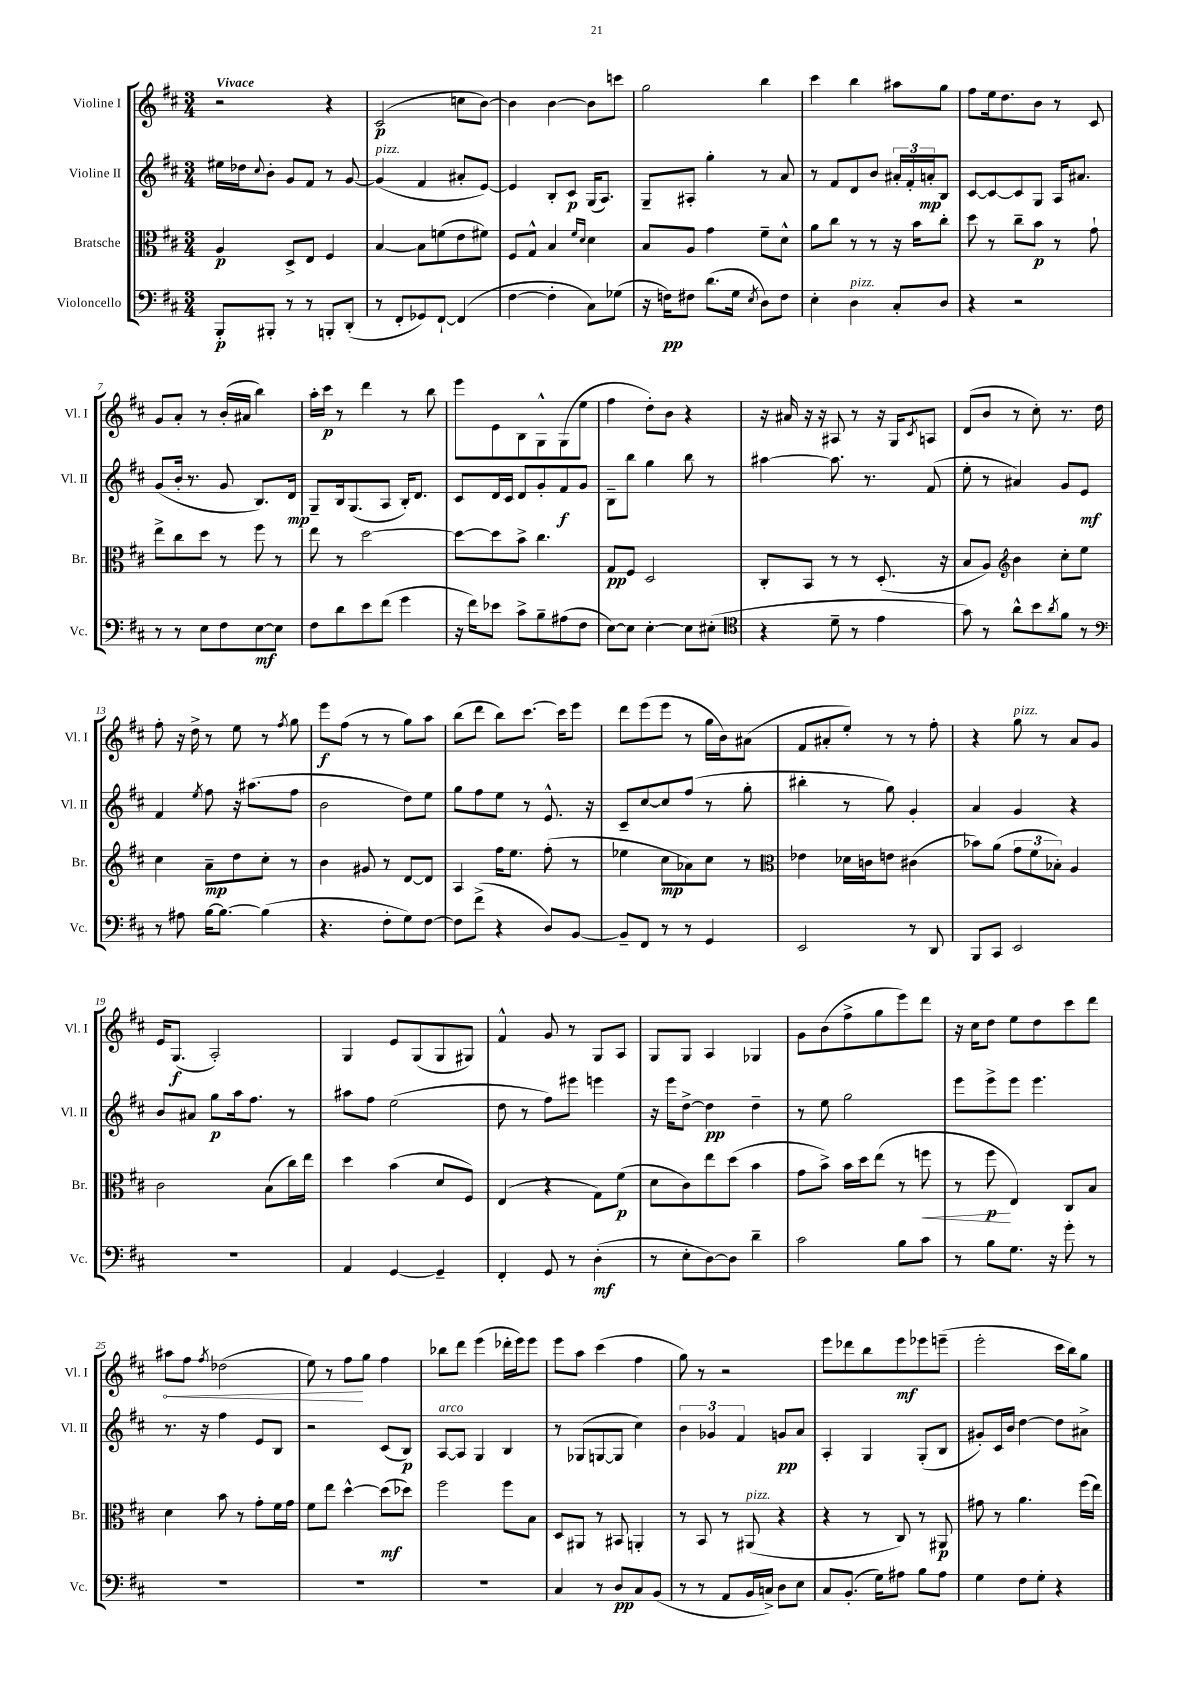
<<
\new StaffGroup <<
\new Staff = "s0" \with { instrumentName = "Violine I" shortInstrumentName = "Vl. I" } {
    \clef treble \key d \major \numericTimeSignature \time 3/4 \tempo "Vivace"
    r2 r4 |
    cis'2\p( c''8 b'8~) |
    b'4 b'4~ b'8 c'''8 |
    g''2 b''4 |
    cis'''4 b''4 ais''8 g''8 |
    fis''8 e''16 d''8. b'8 r8 cis'8 |
    g'8 a'8-. r8 b'16-.( ais'16 b''4) |
    a''16-. cis'''16\p r8 d'''4 r8 b''8 |
    e'''8 e'8 b8 g8-^ g8( e''8 |
    fis''4 d''8-.) b'8 r4 |
    r16 ais'16 r16 r16 ais8 r8 r16 g16 \acciaccatura { cis'8 } a8 |
    d'8( b'8 r8 cis''8-.) r8. d''16 |
    fis''8-. r16 d''16-> r8 e''8 r8 \acciaccatura { fis''8 } g''8 |
    e'''8\f fis''8( r8 r8 g''8) a''8 |
    b''8( d'''8 b''8) cis'''8.~ cis'''16 e'''8 |
    d'''8 e'''8( e'''8 r8 g''16 b'16) ais'8( |
    fis'8 ais'8-. e''8-.) r8 r8 fis''8-. |
    r4 g''8^\markup { \italic "pizz." } r8 a'8 g'8 |
    e'16 g8.\f( a2-.) |
    g4 e'8 g8( g8 gis8) |
    fis'4-^ g'8 r8 g8 a8 |
    g8 g8 a4 ges4 |
    g'8 b'8( fis''8-> g''8 e'''8) d'''8 |
    r16 cis''16 d''8 e''8 d''8 cis'''8 d'''8 |
    \once \override Hairpin.circled-tip = ##t ais''8\< fis''8 \acciaccatura { fis''8 } des''2( |
    e''8) r8 fis''8\! g''8 fis''4 |
    bes''8 d'''8 e'''4( des'''16-. e'''16) e'''8 |
    e'''8 a''8 cis'''4( fis''4 |
    g''8) r8 r2 |
    e'''8 des'''8 b''8 e'''8\mf ees'''8 e'''8--( |
    e'''2-. cis'''16 b''16) g''8 \bar "|." |
}
\new Staff = "s1" \with { instrumentName = "Violine II" shortInstrumentName = "Vl. II" } {
    \clef treble \key d \major \numericTimeSignature \time 3/4
    eis''16 des''16 \appoggiatura { cis''8 } b'8-. g'8 fis'8 r8 g'8~ |
    g'4^\markup { \italic "pizz." }( fis'4 ais'8-. e'8~) |
    e'4 b8-. cis'8\p g16( a8.) |
    g8-- ais8-. g''4-. r8 a'8 |
    r8 fis'8 d'8 b'8 \tuplet 3/2 { ais'16-. fis'16-. a'16-.\mp } b8 |
    cis'8~ cis'8~ cis'8 g8 a16 ais'8. |
    g'8( b'16-. r8. g'8 b8.) d'16\mp |
    g8-- b16 g8.( a8 b16-.) d'8. |
    cis'8 d'16 cis'16 d'8 g'8-. fis'8\f g'8 |
    b8-- b''8 g''4 b''8 r8 |
    ais''4~ ais''8. r8. fis'8( |
    e''8-. r8 ais'4) g'8 e'8\mf |
    fis'4 \acciaccatura { e''8 } fis''8 r16 ais''8.( fis''8 |
    b'2 d''8) e''8 |
    g''8 fis''8 e''8 r8 e'8.-^ r16 |
    cis'8-- cis''8~ cis''8 fis''8( r8 g''8-. |
    bis''4-. r8 g''8) g'4-. |
    a'4 g'4 r4 |
    b'8 ais'8 g''8\p a''16 fis''8. r8 |
    ais''8 fis''8 e''2( |
    d''8 r8 fis''8) eis'''8 e'''4 |
    r16 e'''16 d''8~-> d''4\pp d''4-- |
    r8 e''8 g''2 |
    e'''8 e'''8-> e'''8 e'''4. |
    r8. r16 fis''4 e'8 b8 |
    r2 cis'8( b8\p) |
    a8~^\markup { \italic "arco" } a8 g4 b4 |
    r8 ges8( g8~ g8 cis''4) |
    \tuplet 3/2 { b'4 ges'4 fis'4 } g'8\pp a'8 |
    a4-. g4 g8-.( b8 |
    gis'8-.) cis'16 b'16 d''4~ d''8 ais'8-> \bar "|." |
}
\new Staff = "s2" \with { instrumentName = "Bratsche" shortInstrumentName = "Br." } {
    \clef alto \key d \major \numericTimeSignature \time 3/4
    a4\p d8-> e8 fis4 |
    b4~ b8 f'8( e'8 fis'8) |
    fis8 g8-^ b4 \grace { fis'16 d'16 } d'4 |
    b8 a8 g'4 fis'8-- d'8-^ |
    a'8 cis''8 r8 r8 r16 b'16 cis''8-. |
    d''8 r8 cis''8-- b'8\p r8 g'8-! |
    e''8-> cis''8 d''8 r8 fis''8 r8 |
    e''8 r8 d''2~ |
    d''8~ d''8 b'8-> cis''4. |
    g8\pp fis8 d2 |
    cis8-. b,8 r8 r8 d8.-.( r16 |
    b8 a8) \clef treble b'4 cis''8-. e''8 |
    cis''4 a'8--\mp d''8 cis''8-. r8 |
    b'4 gis'8 r8 d'8~ d'8 |
    a4 fis''16 e''8. fis''8-.( r8 |
    ees''4 cis''8\mp aes'8) cis''8 r8 |
    \clef alto ees'4 des'16 c'16 e'8 cis'4( |
    bes'8) a'8( \tuplet 3/2 { g'8 fis'8 bes8-.) } a4 |
    cis'2 b8( cis''16) e''16 |
    d''4 b'4( d'8 fis8) |
    e4( r4 g8) fis'8\p( |
    d'8 cis'8) e''8 d''8( b'4 |
    g'8 b'8->) b'16 d''16 e''8( r8 f''8\< |
    r8 fis''8\p\! e4) cis8 b8 |
    d'4 b'8 r8 g'8-. fis'16 g'16 |
    fis'8 e''8 d''4~-^ d''8\mf( des''8) |
    fis''2 fis''8 b8 |
    d8 ais,8 r8 bis,8 a,4-. |
    r8 b,8 r8 ais,8^\markup { \italic "pizz." }( r4 |
    r4 r8 cis8) r8 ais,8\p |
    gis'8 r8 a'4. fis''16( e''16) \bar "|." |
}
\new Staff = "s3" \with { instrumentName = "Violoncello" shortInstrumentName = "Vc." } {
    \clef bass \key d \major \numericTimeSignature \time 3/4
    b,,8-.\p bis,,8-. r8 r8 b,,8-. d,8-.( |
    r8 fis,8-. ges,8) fis,8~-! fis,4( |
    fis4~ fis4-. cis8) ges8( |
    r16 f16\pp) fis8 d'8.( g16 \acciaccatura { e8 } d8) fis8 |
    e4-. d4^\markup { \italic "pizz." } cis8-. d8 |
    r4 r2 |
    r8 r8 e8 fis8 e8~\mf e8 |
    fis8 d'8 e'8 fis'8( g'4 |
    r16 fis'16) ees'8 cis'8-> b8-- ais8( fis8 |
    e8~) e8 e4~-. e8 eis8-.( |
    \clef tenor r4 d'8-- r8 e'4 |
    g'8) r8 a'8-^ b'8 \acciaccatura { a'8 } fis'8 r8 |
    \clef bass r8 ais8 b16~ b8.~ b4( |
    r4. fis8-. g8) fis8~ |
    fis8 fis'8->( r4 d8) b,8~ |
    b,8-- fis,8 r8 r8 g,4 |
    e,2 r8 d,8 |
    b,,8 cis,8 e,2 |
    R2. |
    a,4 g,4~ g,4-- |
    fis,4-. g,8 r8 d4-.\mf( |
    r8 e8-. d8~) d8 d'4-- |
    cis'2 b8 cis'8 |
    r8 b8 g8. r16 g'8-. r8 |
    R2. |
    R2. |
    R2. |
    cis4 r8 d8\pp cis8 b,8( |
    r8 r8 a,8 b,16 c16->) d8 e8 |
    cis8 b,8.-.( g16) ais8 b8 ais8 |
    g4 fis8 g8-. r4 \bar "|." |
}
>>
>>
